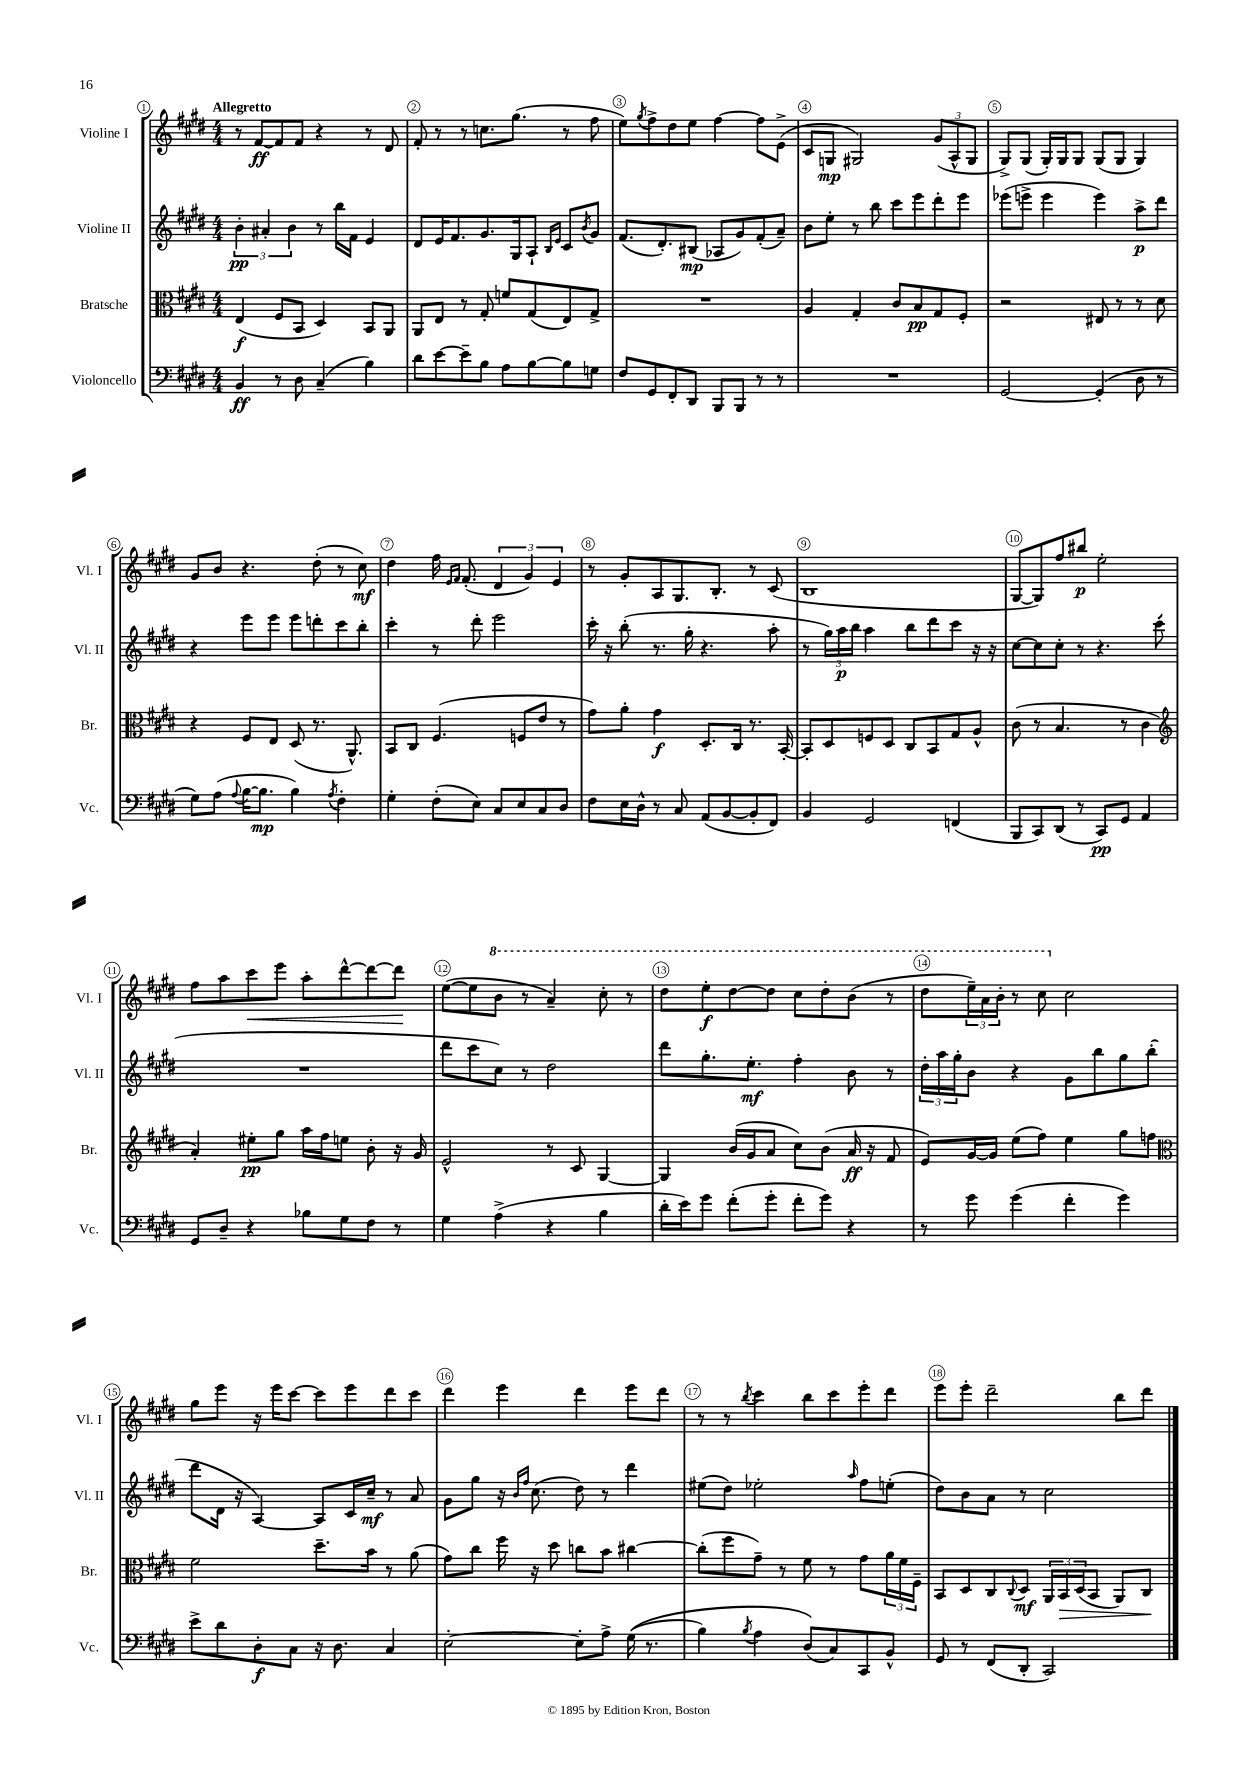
<<
\new StaffGroup <<
\new Staff = "s0" \with { instrumentName = "Violine I" shortInstrumentName = "Vl. I" } {
    \clef treble \key e \major \numericTimeSignature \time 4/4 \tempo "Allegretto"
    r8 fis'8~\ff fis'8 fis'8 r4 r8 dis'8 |
    fis'8-. r8 r8 c''8. gis''8.( r8 fis''8 |
    e''8) \acciaccatura { gis''8 } fis''8-> dis''8 e''8 fis''4~ fis''8 e'8->( |
    cis'8 g8\mp gis2) \tuplet 3/2 { gis'8( a8-^ gis8 } |
    gis8->) gis8( gis16-.) gis16 gis8 gis8( gis8 gis4) |
    gis'8 b'8 r4. dis''8-.( r8 cis''8\mf) |
    dis''4 fis''16 \grace { e'16 fis'16 } fis'8.-.( \tuplet 3/2 { dis'4 gis'4) e'4 } |
    r8 gis'8-. a8 gis8. b8.-. r8 cis'8( |
    b1 |
    gis8~ gis8) fis''8 bis''8\p e''2-. |
    fis''8 a''8 cis'''8\< e'''8 a''8-. dis'''8~-^ dis'''8~ dis'''8\! |
    e''8~( e''8 \ottava #1 b''8 r8 a''4--) cis'''8-. r8 |
    dis'''8 e'''8-.\f dis'''8~ dis'''8 cis'''8 dis'''8-. b''8( r8 |
    dis'''8 \tuplet 3/2 { e'''16--) a''16 b''16-. } r8 cis'''8 \ottava #0 cis''2 |
    gis''8 e'''8 r16 e'''16 cis'''8~ cis'''8 e'''8 dis'''8 cis'''8 |
    dis'''4 e'''4 dis'''4 e'''8 dis'''8 |
    r8 r8 \acciaccatura { b''8 } cis'''4 b''8 cis'''8 e'''8-. dis'''8 |
    e'''8 e'''8-. dis'''2-- b''8 dis'''8 \bar "|." |
}
\new Staff = "s1" \with { instrumentName = "Violine II" shortInstrumentName = "Vl. II" } {
    \clef treble \key e \major \numericTimeSignature \time 4/4
    \tuplet 3/2 { b'4-.\pp ais'4-. b'4 } r8 b''16 fis'16 e'4 |
    dis'8 e'16 fis'8. gis'8. gis16 a8-! \grace { b16 e'16 } cis'8 \acciaccatura { b'8 } gis'8 |
    fis'8.( dis'8.-.) bis8\mp( aes8 gis'8) fis'8-.( a'8--) |
    b'8 e''8-. r8 b''8 cis'''8 e'''8 dis'''8-. e'''8 |
    ees'''8( e'''8-> e'''4 e'''4) a''8->\p dis'''8 |
    r4 e'''8 e'''8 e'''8 d'''8-. cis'''8 b''8-. |
    cis'''4-. r8 dis'''8-. e'''2 |
    cis'''16-. r16 b''8-.( r8. gis''16-. r4. a''8-. |
    r8 \tuplet 3/2 { gis''16) a''16\p b''16 } a''4 b''8 dis'''8 cis'''8 r16 r16 |
    cis''8~ cis''8 cis''8-. r8 r4. cis'''8-.( |
    R1 |
    dis'''8 cis'''8 cis''8) r8 dis''2 |
    dis'''8 gis''8.-. e''8.-.\mf fis''4-. b'8 r8 |
    \tuplet 3/2 { dis''16-. a''16 gis''16-. } b'8 r4 gis'8 b''8 gis''8 b''8-.( |
    dis'''8 dis'16 r16 a4~) a8 cis'16 cis''16--\mf r8 a'8 |
    gis'8 gis''8 r16 \grace { b'16 fis''16 } cis''8.( dis''8) r8 dis'''4 |
    eis''8( dis''8) ees''2-. \grace { a''16 } fis''8 e''8-.( |
    dis''8) b'8 a'8 r8 cis''2 \bar "|." |
}
\new Staff = "s2" \with { instrumentName = "Bratsche" shortInstrumentName = "Br." } {
    \clef alto \key e \major \numericTimeSignature \time 4/4
    e4\f( fis8 b,8 dis4) b,8 a,8 |
    a,8 e8 r8 gis8-. f'8 gis8( e8) gis8-> |
    R1 |
    a4 gis4-. cis'8 b8\pp gis8 fis8-. |
    r2 eis8 r8 r8 dis'8 |
    r4 fis8 e8 dis8( r8. a,8.-^) |
    b,8 cis8 fis4.( f8 e'8 r8 |
    gis'8) a'8-. gis'4\f dis8.-. cis16 r8. b,16~-. |
    b,8-. dis8 f8 dis8 cis8 b,8 gis8 a8-^ |
    cis'8( r8 b4. r8 cis'4 |
    \clef treble a'4-.) eis''8-.\pp gis''8 a''16 fis''16 e''8 b'8-. r16 gis'16 |
    e'2-^ r8 cis'8 gis4~ |
    gis4 b'16( gis'16 a'8 cis''8) b'8( a'16\ff r16 fis'8 |
    e'8) gis'16~ gis'16 e''8( fis''8) e''4 gis''8 f''8 |
    \clef alto fis'2 dis''8.-- b'16 r8 a'8( |
    gis'8) cis''8 fis''16 r16 dis''8 c''8 b'8 cis''4~ |
    cis''8-.( fis''8 gis'8--) r8 fis'8 r8 gis'8 \tuplet 3/2 { a'16 fis'16 fis16-- } |
    b,8 dis8 cis8 \appoggiatura { cis8 } dis8\mf \tuplet 3/2 { a,16 b,16\> dis16( } b,8 a,8) cis8\! \bar "|." |
}
\new Staff = "s3" \with { instrumentName = "Violoncello" shortInstrumentName = "Vc." } {
    \clef bass \key e \major \numericTimeSignature \time 4/4
    b,4\ff r8 dis8 cis4--( b4) |
    dis'8 e'8~ e'8-- b8 a8 b8~ b8 g8 |
    fis8 gis,8 fis,8-. dis,8 b,,8 b,,8 r8 r8 |
    R1 |
    gis,2~ gis,4-.( dis8 r8 |
    gis8) a8( \appoggiatura { a8 } b16~ b8.\mp b4) \acciaccatura { a8 } fis4-. |
    gis4-. fis8-.( e8) cis8 e8 cis8 dis8 |
    fis8 e16 dis16-^ r8 cis8 a,8( b,8~ b,8-. fis,8) |
    b,4 gis,2 f,4( |
    b,,8 cis,8) dis,8( r8 cis,8\pp) gis,8 a,4 |
    gis,8 dis8-- r4 bes8 gis8 fis8 r8 |
    gis4 a4->( r4 b4 |
    dis'16-. e'16) gis'8 fis'8-.( gis'8-. fis'8-. gis'8) r4 |
    r8 gis'8 gis'4( fis'4-. gis'4) |
    e'8-> dis'8 dis8-.\f cis8 r16 dis8. cis4 |
    e2~-. e8-. a8-> gis16(\( r8. |
    b4) \acciaccatura { b8 } a4 dis8(\) cis8) cis,8 b,8-^ |
    gis,8 r8 fis,8( dis,8-. cis,2) \bar "|." |
}
>>
>>
\layout { \context { \Score \override BarNumber.break-visibility = ##(#f #t #t) barNumberVisibility = #all-bar-numbers-visible \override BarNumber.stencil = #(make-stencil-circler 0.1 0.3 ly:text-interface::print) } }
